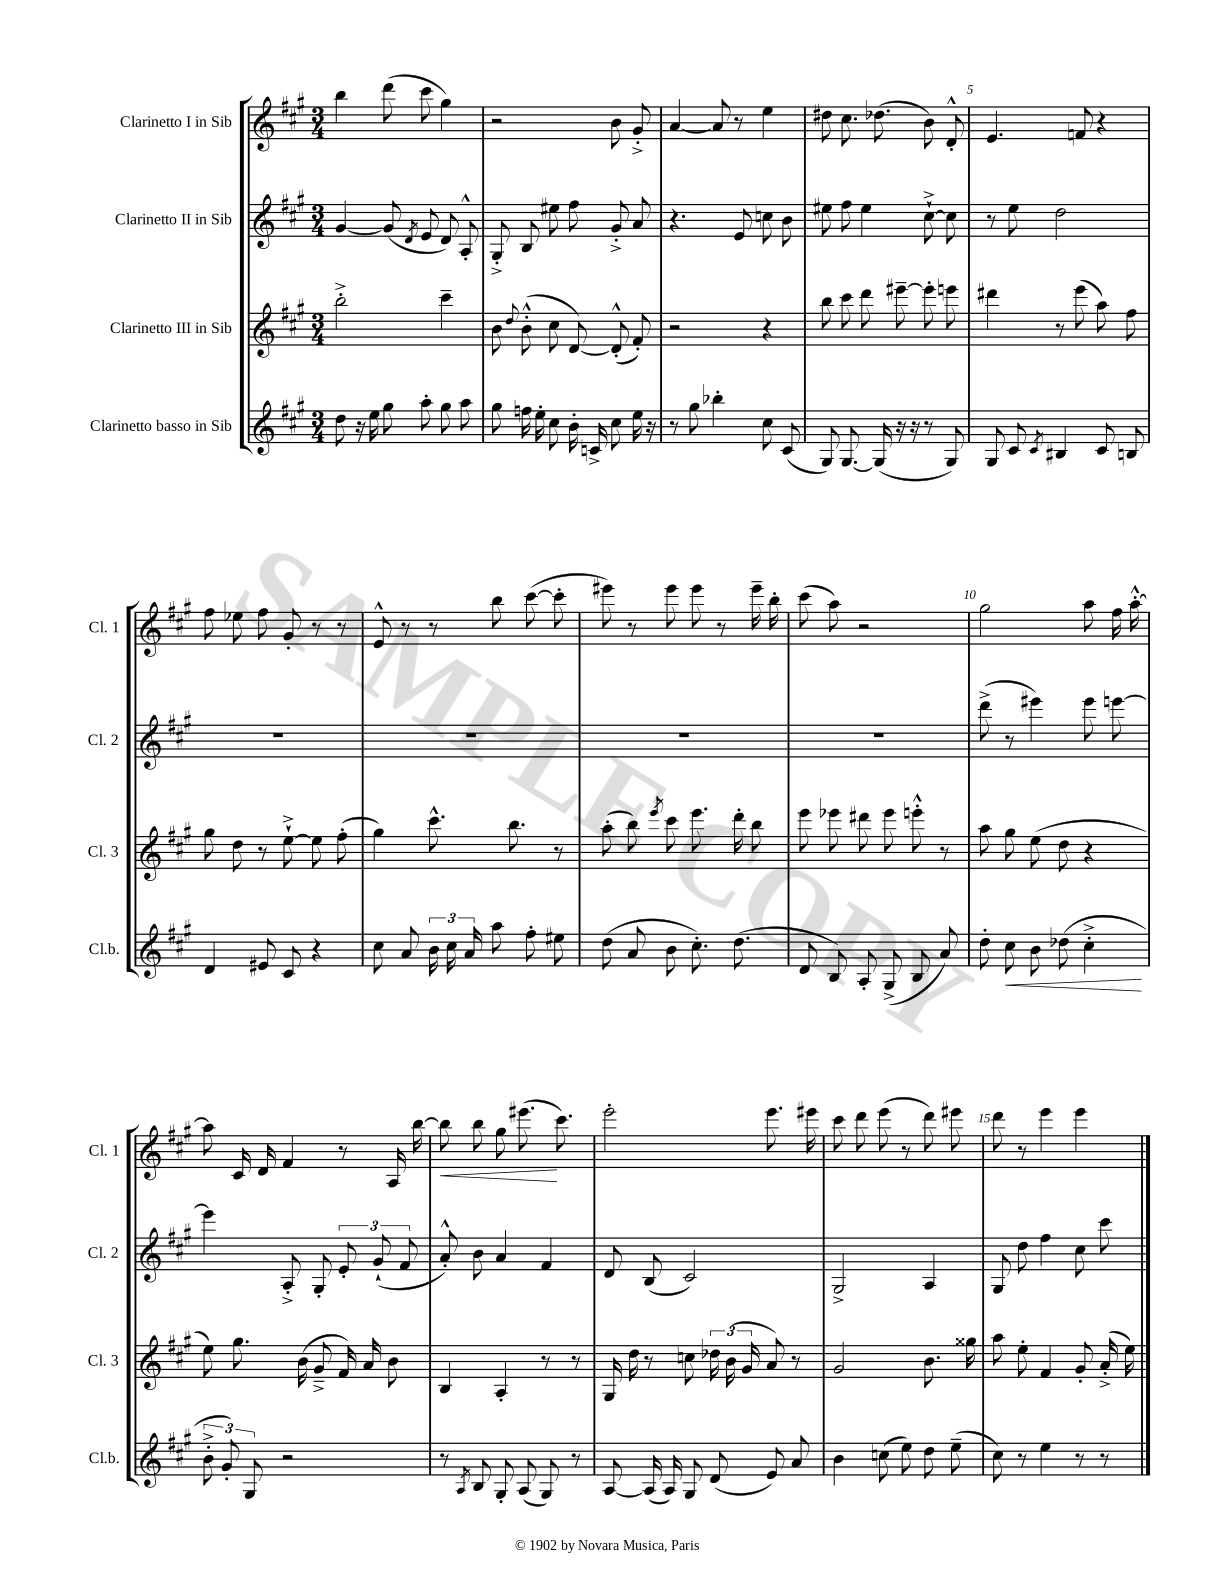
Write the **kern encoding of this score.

**kern	**dynam	**kern	**kern	**kern	**dynam
*part4	*part4	*part3	*part2	*part1	*part1
*staff4	*staff4	*staff3	*staff2	*staff1	*staff1
*I"Clarinetto basso in Sib	*	*I"Clarinetto III in Sib	*I"Clarinetto II in Sib	*I"Clarinetto I in Sib	*
*I'Cl.b.	*	*I'Cl. 3	*I'Cl. 2	*I'Cl. 1	*
*clefG2	*	*clefG2	*clefG2	*clefG2	*
*k[f#c#g#]	*	*k[f#c#g#]	*k[f#c#g#]	*k[f#c#g#]	*
*M3/4	*	*M3/4	*M3/4	*M3/4	*
=1	=1	=1	=1	=1	=1
8dd\	.	2bb'^\	[4g#/	4bb\	.
16r	.	.	.	.	.
16ee\	.	.	.	.	.
8gg#\	.	.	(8g#/]	(8ddd\	.
.	.	.	8qd/	.	.
8aa'\	.	.	8e/	8ccc#\	.
8gg#\	.	4ccc#~\	8d/)	4gg#\)	.
8aa\	.	.	8A'^^/	.	.
=2	=2	=2	=2	=2	=2
8gg#\	.	8b\	8G#'^/	2r	.
.	.	8qqdd/	.	.	.
16ffn\	.	(8b'^^\	8B/	.	.
16ee'\	.	.	.	.	.
8cc#\	.	8cc#\	8ee#X\	.	.
16b'\	.	[8d/)	8ff#\	.	.
16cn^/	.	.	.	.	.
8cc#\	.	(8d'^^/]	8g#'^/	8b\	.
16ee\	.	8f#'/)	8a/	8g#'^/	.
16r	.	.	.	.	.
=3	=3	=3	=3	=3	=3
8r	.	2r	4.r	[4a/	.
8gg#\	.	.	.	.	.
4bb-X'\	.	.	.	8a/]	.
.	.	.	8e/	8r	.
8cc#\	.	4r	8ccn\	4ee\	.
(8c#/	.	.	8b\	.	.
=4	=4	=4	=4	=4	=4
8G#/)	.	8bb\	8ee#X\	8dd#X\	.
[8.G#/	.	8ccc#\	8ff#\	8.cc#\	.
.	.	8ddd\	4ee#\	.	.
(16G#/]	.	.	.	(8.dd-X\	.
16r	.	[8eee#X~\	.	.	.
16r	.	.	.	.	.
8r	.	8eee#'\]	[8cc#`^\	8b\)	.
8G#/)	.	8eeen\	8cc#\]	8d'^^/	.
=5	=5	=5	=5	=5	=5
8G#/	.	4ddd#X\	8r	4.e/	.
8c#/	.	.	8ee\	.	.
8qc#/	.	.	.	.	.
4B#X/	.	8r	2dd\	.	.
.	.	(8eee\	.	8fn/	.
8c#/	.	8aa\)	.	4r	.
8Bn/	.	8ff#\	.	.	.
!!LO:LB:g=z
=6	=6	=6	=6	=6	=6
4d/	.	8gg#\	2.r	8ff#\	.
.	.	8dd\	.	8ee-X\	.
8e#X/	.	8r	.	8ff#\	.
8c#/	.	[8ee`^\	.	8g#'/	.
4r	.	8ee\]	.	8r	.
.	.	(8ff#'\	.	8r	.
=7	=7	=7	=7	=7	=7
8cc#\	.	4gg#\)	2.r	8e^^/	.
8a/	.	.	.	8r	.
24b\	.	8.ccc#^^\	.	8r	.
24cc#\	.	.	.	.	.
24a/	.	.	.	.	.
8aa\	.	.	.	8bb\	.
.	.	8.bb\	.	.	.
8ff#'\	.	.	.	([8ccc#\	.
8ee#X\	.	8r	.	8ccc#'\]	.
=8	=8	=8	=8	=8	=8
(8dd\	.	(8aa'\	2.r	8eee#X\)	.
8a/	.	8bb\)	.	8r	.
.	.	8qeee/	.	.	.
8b\	.	8ccc#\	.	8eee#\	.
8.cc#'\)	.	8.eee\	.	8eee#\	.
.	.	.	.	8r	.
(8.dd\	.	16ddd'\	.	.	.
.	.	8bb\	.	16eee#~\	.
.	.	.	.	16bb'\	.
=9	=9	=9	=9	=9	=9
8d/	.	8eee\	2.r	(8ccc#\	.
8B/)	.	8eee-X\	.	8aa\)	.
8A'/	.	8ddd#X\	.	2r	.
(8G#^/	.	8eee-\	.	.	.
8B/	.	8eeen'^^\	.	.	.
8a/)	.	8r	.	.	.
=10	=10	=10	=10	=10	=10
8dd'\	.	8aa\	(8ddd^\	2gg#\	.
!	!LO:HP:b	!	!	!	!
8cc#\	<	8gg#\	8r	.	.
8b\	.	(8ee\	4eee#X\)	.	.
(8dd-X\	.	8dd\	.	.	.
4cc#'^\	.	4r	8eee#\	8aa\	.
.	.	.	[8eeen\	16ff#\	.
.	.	.	.	[16aa'^^\	.
.	[	.	.	.	.
!!LO:LB:g=z
=11	=11	=11	=11	=11	=11
12b'^\	.	8ee\)	4eee\]	8aa\]	.
12g#'/)	.	.	.	.	.
.	.	8.gg#\	.	16c#/	.
12G#/	.	.	.	.	.
.	.	.	.	16d/	.
2r	.	.	8A'^/	4f#/	.
.	.	(16b\	.	.	.
.	.	8g#~^/	8G#'/	.	.
.	.	16f#/)	12e'/	8r	.
.	.	16a/	.	.	.
.	.	.	(12g#`/	.	.
.	.	8b\	.	16A/	.
.	.	.	12f#/	.	.
.	.	.	.	[16bb\	.
=12	=12	=12	=12	=12	=12
!	!	!	!	!	!LO:HP:b
8r	.	4B/	8a'^^/)	8bb\]	<
8qA/	.	.	.	.	.
8B/	.	.	8b\	8bb\	.
8G#'/	.	4A'/	4a/	8gg#\	.
(8A/	.	.	.	(8.eee#X\	.
8G#/)	.	8r	4f#/	.	.
.	.	.	.	8.ccc#\)	[
8r	.	8r	.	.	.
=13	=13	=13	=13	=13	=13
[8A/	.	16G#/	8d/	2eee'\	.
.	.	16dd\	.	.	.
(16A/]	.	8r	(8B/	.	.
16A/)	.	.	.	.	.
8G#/	.	8ccn\	2c#/)	.	.
(8d/	.	24dd-X\	.	.	.
.	.	(24b\	.	.	.
.	.	24g#/	.	.	.
8e/)	.	8a/)	.	8.eee\	.
8a/	.	8r	.	.	.
.	.	.	.	16eee#X\	.
=14	=14	=14	=14	=14	=14
4b\	.	2g#/	2G#^/	8ccc#\	.
.	.	.	.	8ddd\	.
(8ccn\	.	.	.	(8eee\	.
8ee\)	.	.	.	8r	.
8dd\	.	8.b\	4A/	8ddd\)	.
(8ee~\	.	.	.	8eee#X\	.
.	.	16gg##X\	.	.	.
=15	=15	=15	=15	=15	=15
8cc#\)	.	8aa\	8G#/	8ddd\	.
8r	.	8ee'\	8dd\	8r	.
4ee\	.	4f#/	4ff#\	4eee\	.
8r	.	8g#'/	8cc#\	4eee\	.
8r	.	(16a'^/	8ccc#\	.	.
.	.	16ee\)	.	.	.
==	==	==	==	==	==
*-	*-	*-	*-	*-	*-
